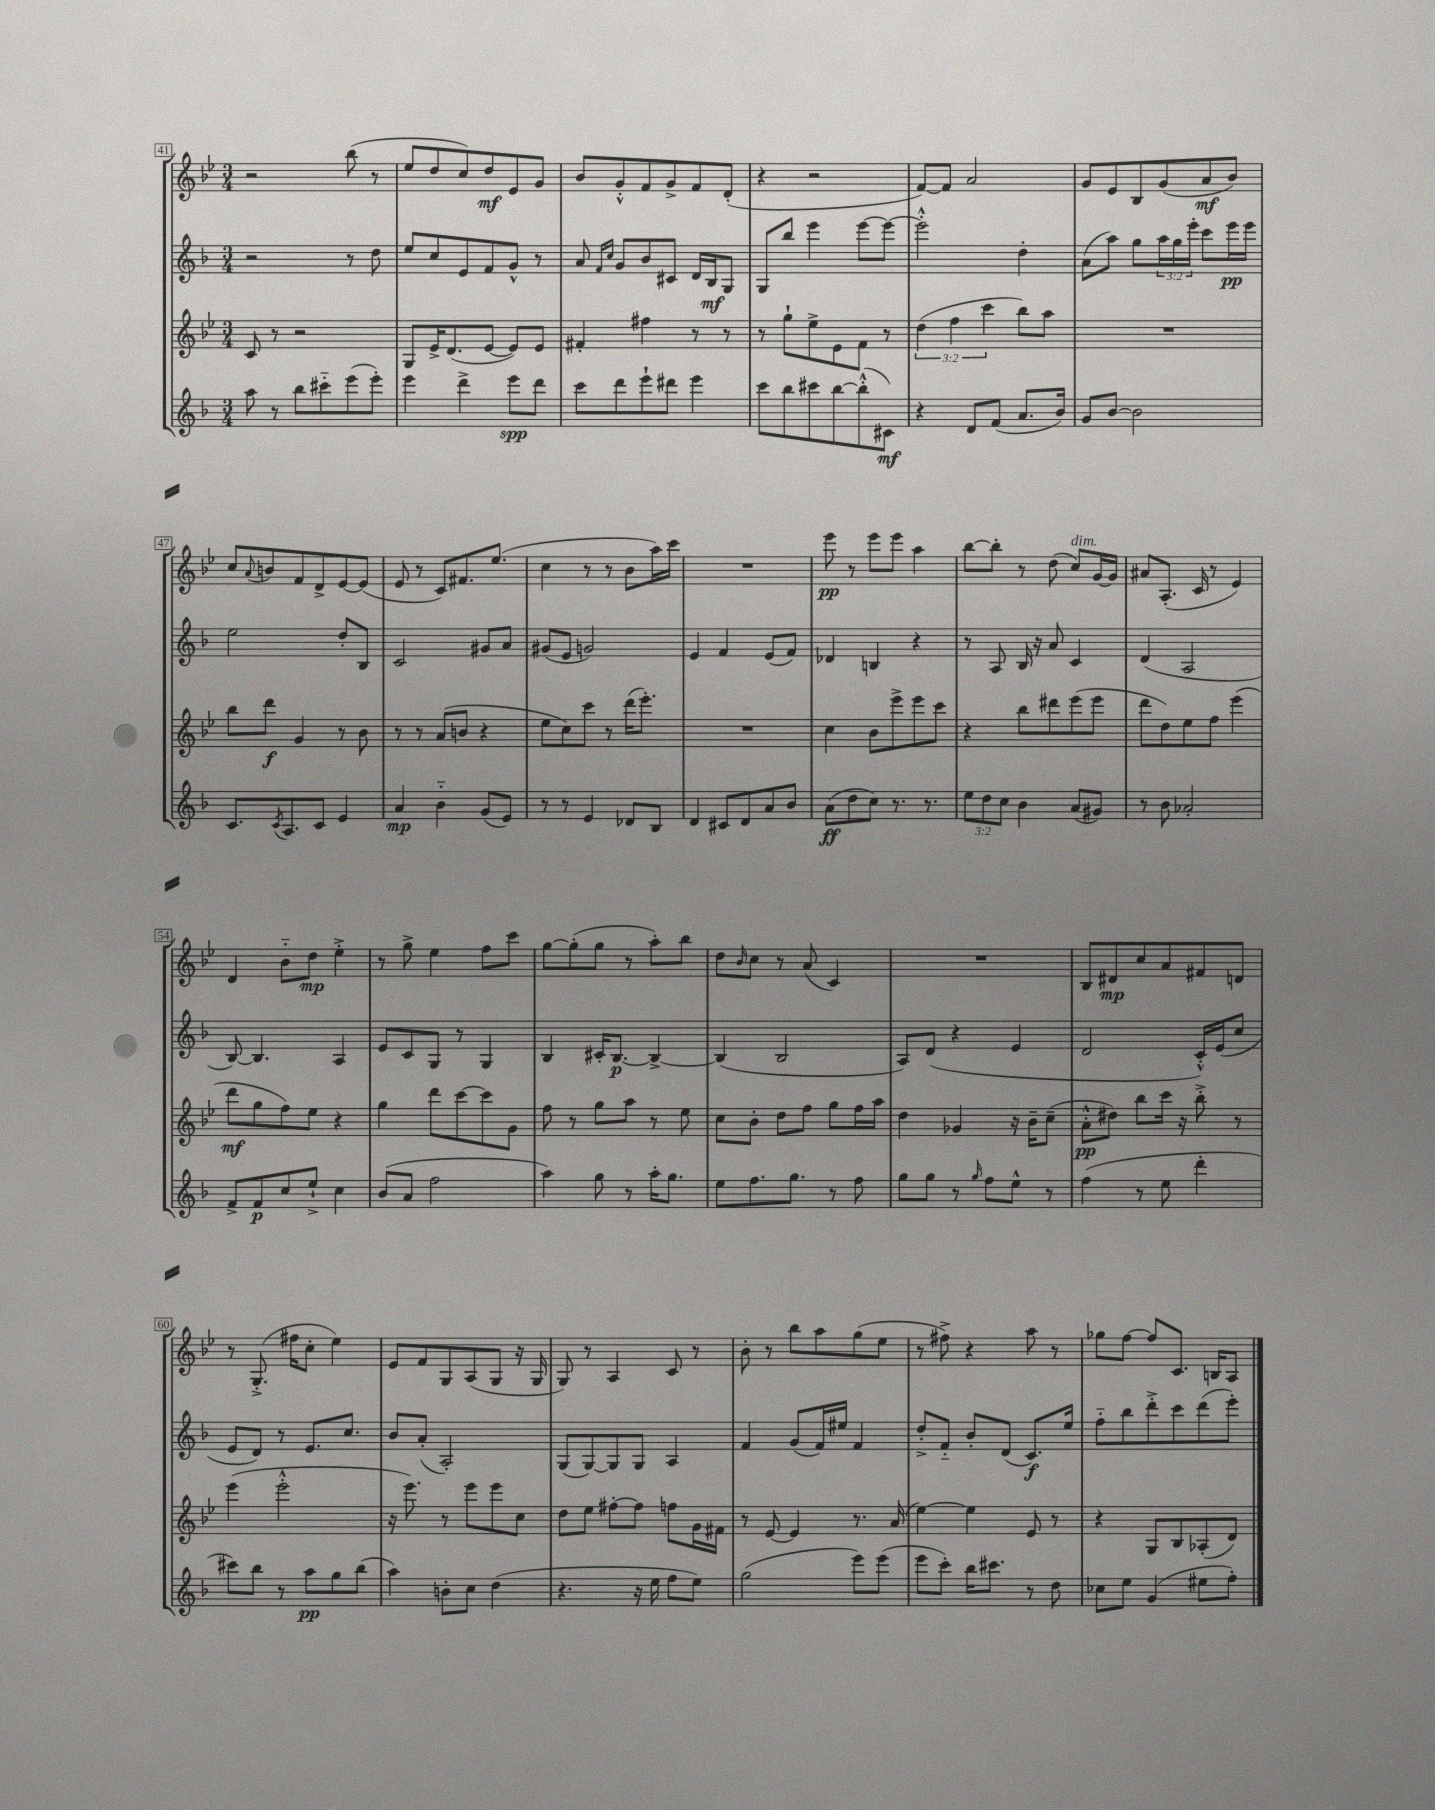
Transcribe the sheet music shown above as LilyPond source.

<<
\new StaffGroup <<
\new Staff = "s0" {
    \clef treble \key bes \major \numericTimeSignature \time 3/4
    r2 bes''8( r8 |
    ees''8 d''8 c''8) d''8\mf ees'8 g'8 |
    bes'8 g'8-.-^ f'8 g'8-> f'8 d'8-.( |
    r4 r2 |
    f'8~) f'8 a'2 |
    g'8 ees'8 bes8 g'8( a'8\mf bes'8) |
    c''8 \appoggiatura { a'8 } b'8 f'8 d'8-> ees'8~ ees'8( |
    ees'8 r8 c'8) fis'8. ees''8.( |
    c''4 r8 r8 bes'8 a''16) c'''16 |
    R2. |
    ees'''8\pp r8 ees'''8 ees'''8 a''4 |
    bes''8~ bes''8-. r8 d''8( c''8^\markup { \italic "dim." }) g'16~ g'16 |
    ais'8 a8.-.( c'16 r8 ees'4) |
    d'4 bes'8-_ d''8\mp ees''4-.-> |
    r8 g''8-> ees''4 f''8 c'''8 |
    g''8~ g''8-.( g''8 r8 a''8-.) bes''8 |
    d''8 \grace { bes'16 } c''8 r8 a'8( c'4) |
    R2. |
    bes8 dis'8\mp c''8 a'8 fis'8 d'8 |
    r8 g8.-.->( fis''16 c''8-. ees''4) |
    ees'8 f'8 g8 a8( g8 r16 g16 |
    g8) r8 a4 c'8 r8 |
    bes'8-. r8 bes''8 a''8 g''8( ees''8 |
    r8 fis''8->) r4 a''8 r8 |
    ges''8 f''8~ f''8 c'8. b16 a8 \bar "|." |
}
\new Staff = "s1" {
    \clef treble \key f \major \numericTimeSignature \time 3/4 \override Staff.TupletNumber.text = #tuplet-number::calc-fraction-text
    r2 r8 d''8 |
    e''8 c''8 e'8 f'8 g'8-^ r8 |
    a'8 \grace { f'16 c''16 } g'8 bes'8 cis'8 d'16 bes16\mf g8 |
    g8 bes''8 e'''4 e'''8~ e'''8~ |
    e'''2-.-^ d''4-. |
    a'8( a''8) g''8 \tuplet 3/2 { a''16 g''16 e'''16-. } c'''8 e'''16\pp e'''16 |
    e''2 d''8-. bes8 |
    c'2 gis'8 a'8 |
    gis'8( e'8 g'2) |
    e'4 f'4 e'8( f'8) |
    des'4 b4 r4 |
    r8 a8 bes16 r16 a'8 c'4 |
    d'4( a2 |
    bes8~) bes4. a4 |
    e'8 c'8 g8 r8 g4 |
    bes4 cis'16-. bes8.~\p bes4~-> |
    bes4( bes2 |
    a8) d'8( r4 e'4 |
    d'2 c'16-.-^) e'16( c''8 |
    e'8 d'8) r8 e'8. c''8. |
    bes'8 a'8-.( a2-.) |
    g8( g8~) g8 g8 a4 |
    f'4 g'8( f'16) eis''16 f'4 |
    d''8-.-> f'8-_ bes'8-. d'8( c'8.\f) e''16 |
    f''8-_ bes''8 d'''8-.-> c'''8 d'''8( e'''8-.) \bar "|." |
}
\new Staff = "s2" {
    \clef treble \key bes \major \numericTimeSignature \time 3/4 \override Staff.TupletNumber.text = #tuplet-number::calc-fraction-text
    c'8 r8 r2 |
    g8 ees'16-> d'8.( ees'8~ ees'8) ees'8 |
    fis'4-. fis''4 r8 r8 |
    r8 g''8-! ees''8-> ees'8 f'8 r8 |
    \tuplet 3/2 { d''4( f''4 c'''4 } bes''8) a''8 |
    R2. |
    bes''8 d'''8\f g'4 r8 bes'8 |
    r8 r8 a'8( b'8 r4 |
    ees''8 c''8) c'''8 r8 d'''16( ees'''8.-.) |
    R2. |
    c''4 bes'8 ees'''8-> ees'''8 c'''8 |
    r4 bes''8 dis'''8 ees'''8( ees'''8 |
    d'''8 d''8) ees''8 f''8 ees'''4( |
    d'''8\mf g''8 f''8) ees''8 r4 |
    g''4 d'''8 c'''8~ c'''8 g'8 |
    f''8 r8 g''8 a''8 r8 ees''8 |
    c''8 bes'8-. d''8 f''8 g''8 f''16 a''16 |
    d''4 ges'4 r16 bes'16-- c''8--( |
    a'8-.-^\pp dis''8) bes''8 c'''16 r16 bes''8-.-> r8 |
    ees'''4( ees'''2-.-^ |
    r16 ees'''8.) r8 ees'''8 ees'''8 c''8 |
    d''8 ees''8 fis''8~-. fis''8 f''8 g'16 fis'16 |
    r8 ees'8~ ees'4 r8. a'16( |
    ees''4~) ees''4 ees'8 r8 |
    r4 g8 bes8 aes8-.( d'8) \bar "|." |
}
\new Staff = "s3" {
    \clef treble \key f \major \numericTimeSignature \time 3/4 \override Staff.TupletNumber.text = #tuplet-number::calc-fraction-text
    a''8 r8 bes''8 cis'''8-_ e'''8( e'''8-.) |
    e'''4 d'''4-> e'''8\spp d'''8 |
    c'''8 d'''8 e'''8-! dis'''8 e'''4 |
    c'''8 bes''8 cis'''8 bes''8~ bes''8-.-^( cis'8\mf) |
    r4 d'8 f'8( a'8. bes'16) |
    g'8 bes'8~ bes'2 |
    c'8. \acciaccatura { c'8 } a8. c'8 e'4 |
    a'4\mp bes'4-_ g'8( e'8) |
    r8 r8 e'4 des'8 bes8 |
    d'4 cis'8 d'8 a'8 bes'8 |
    a'8\ff( d''8 c''8) r8. r8. |
    \tuplet 3/2 { e''8 d''8 c''8 } bes'4 a'8( gis'8) |
    r8 bes'8 aes'2-. |
    f'8-> f'8\p c''8 e''8-!-> c''4 |
    bes'8( a'8 f''2 |
    a''4) g''8 r8 a''16-. g''8. |
    e''8 f''8. g''8. r8 f''8 |
    g''8 g''8 r8 \grace { g''16 } f''8 e''8-^ r8 |
    f''4( r8 e''8 d'''4-. |
    cis'''8) bes''8 r8 a''8\pp g''8 bes''8( |
    a''4) b'8-. c''8 d''4( |
    r4. r16 e''16 f''8 e''8) |
    g''2( e'''8) e'''8( |
    e'''8 c'''8-.) bes''16 cis'''8. r8 d''8 |
    ces''8 e''8 g'4( eis''8 f''8-.) \bar "|." |
}
>>
>>
\layout { \context { \Score currentBarNumber = #41 \override BarNumber.stencil = #(make-stencil-boxer 0.1 0.3 ly:text-interface::print) } }
